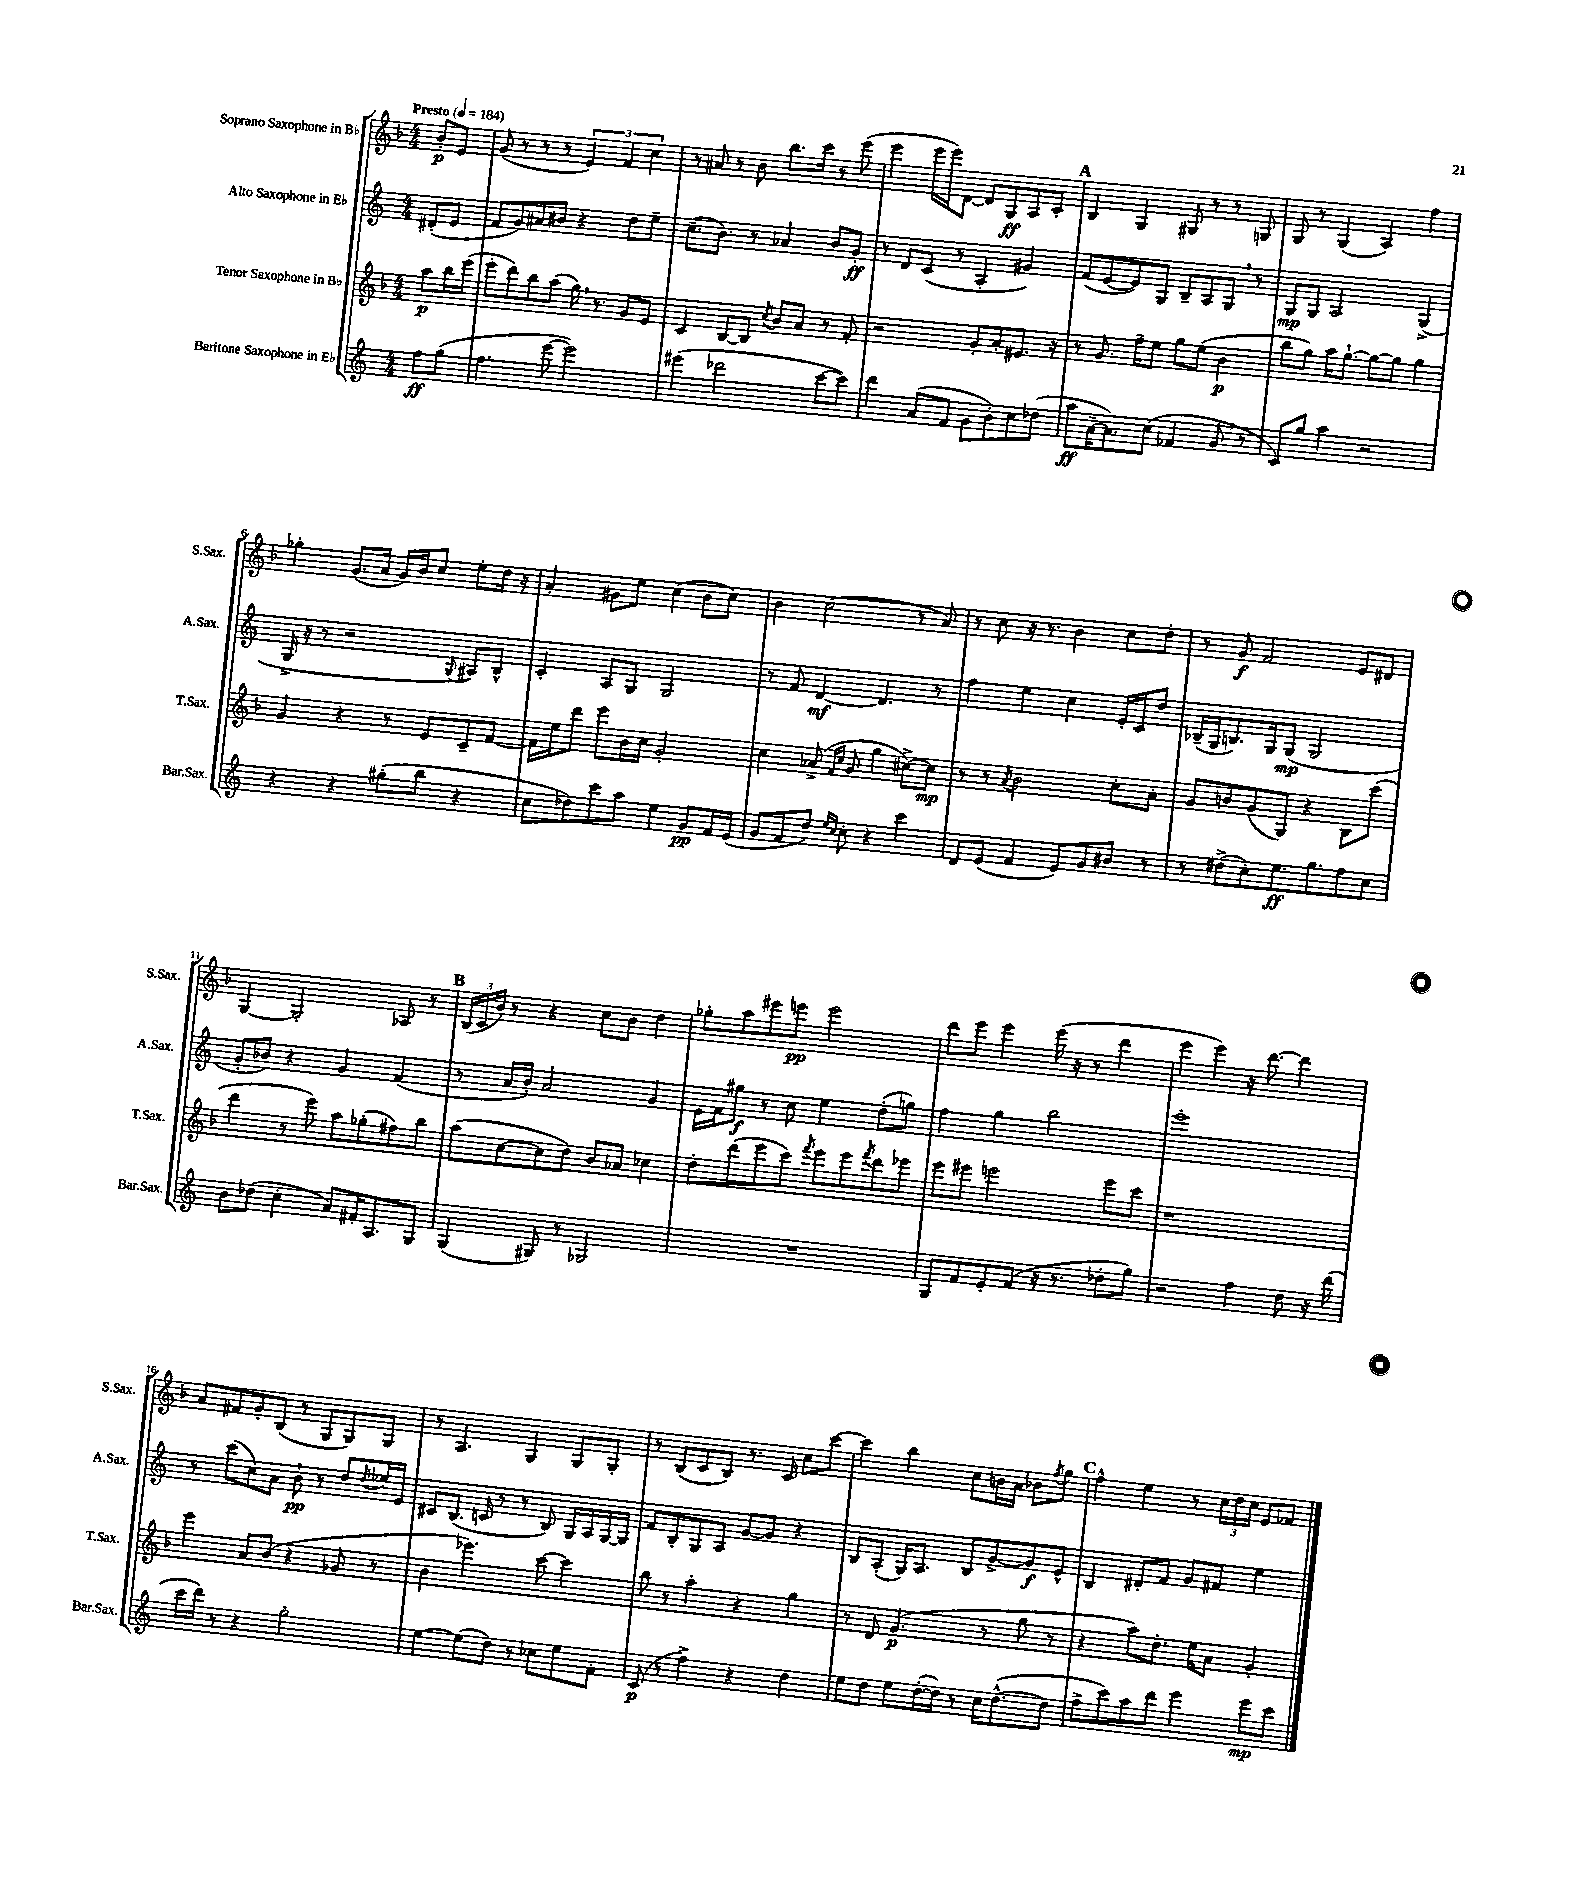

**kern	**kern	**kern	**kern
*staff4	*staff3	*staff2	*staff1
*clefG2	*clefG2	*clefG2	*clefG2
*k[]	*k[b-]	*k[]	*k[b-]
*M4/4	*M4/4	*M4/4	*M4/4
*MM184	*MM184	*MM184	*MM184
8ff	8aa	(8d#'	8b-'
(8gg	16bb-	8e	8e
.	(16eee	.	.
=	=	=	=
4.ff	8eee'	8f	(8g
.	8ddd)	8g)	8r
.	8bb-	8a#	8r
[8eee	(8aa	8b#	8r
2eee])	16gg)	4r	6e)
.	8.r	.	.
.	.	.	6f
.	8g	8dd	.
.	.	.	6cc
.	8e	8ee~	.
=	=	=	=
(4eee#	4c	(8.cc~	8r
.	.	.	8a#
.	.	8.b)	.
2ddd-	[8B-	.	8r
.	8B-]	8r	8b-
.	8qcc	.	.
.	8b-	4a-	8.bb-
.	8a	.	.
.	.	.	16ccc
[8ccc	8r	8b	8r
8ccc])	8f'	8g'	(8eee
=	=	=	=
4ddd	2r	8r	4eee
.	.	8d	.
(8a	.	(8c	16eee
.	.	.	16eee)
8f	.	8r	[8d
8g	8g'	4A'	8d]
8b')	8a'	.	8G
8cc	8.e#	4g#)	8A
(8dd-	.	.	8c'
.	16r	.	.
=	=	=	=
8aa	8r	(8f	4B-
[16a~	8.g	[8e	.
8.a])	.	.	.
.	.	8e])	4G
.	16ff~	.	.
(8cc	8ee	8G	.
4f-	8gg	8B~	8G#
.	(8ee	8A	8r
8g	4b-	8G	8r
8r	.	8r	8G
=	=	=	=
8c)	8bb-	8G	8G
8gg	8gg)	8G	8r
4aa	16aa	2A	(4G
.	[8.gg`	.	.
2r	8gg_	.	4A)
.	8gg]	.	.
.	4gg	(4G^	4ff
=	=	=	=
4r	4g	16G^	4gg-'
.	.	16r	.
.	.	8r	.
4r	4r	2r	(8.g
.	.	.	16a
(8gg#'	8r	.	16g)
.	.	.	16b-
8bb	8e	.	8cc
.	.	8qqG	.
4r	8c~	8A#)	8ee'
.	[8f	8B^^	16dd
.	.	.	16r
=	=	=	=
8cc	16f]	4c'	4a'
.	16ee	.	.
8dd-)	8ddd	.	.
8ccc	8eee	8A	8g#
8aa	16b-	8G	8ee
.	16cc	.	.
4ee	2g'	2G	(4cc
8g	.	.	8b-
16f	.	.	8cc)
(16e	.	.	.
=	=	=	=
8g	4cc	8r	4b-
8f	.	8f	.
8dd)	(8a-^	[4d	(2cc
16qqee	16qqf	.	.
16qqcc	16qqcc	.	.
8cc'	8g	.	.
4r	4gg	4.d]	.
4ccc	[8cc#^)	.	8r
.	8cc#]	8r	8a)
=	=	=	=
8d	8r	4ff	8r
(8e	8r	.	8cc
.	8qa	.	.
4f	2b-	4ee	16r
.	.	.	8.r
8e)	.	4cc	4b-
8g	.	.	.
8b#	8cc'	16e'	8cc
.	.	16c	.
8r	8a'	8dd	8dd'
=	=	=	=
8r	8g	(16B-~	8r
.	.	16G	.
(8dd#^	8b	8.B)	8g
8cc')	(8g	.	2f
.	.	16G	.
8.ee	8G)	(8G	.
.	4r	2G	.
8.gg	.	.	.
8ff	8B-	.	8e
8cc	(8ccc	.	8d#
=	=	=	=
8b	4ddd	8g'	[4G
(8dd-	.	8b-)	.
4cc'	8r	4r	2G']
.	8eee)	.	.
8a)	8aa	4g	.
16f#'	(8gg-'	.	.
8.A	.	.	.
.	8ff#)	(4f	8A-
8G	8bb-	.	8r
=	=	=	=
(4G	(8aa	8r	(24B-
.	.	.	24c
.	.	.	24b-)
.	[8cc	16a	8r
.	.	16b')	.
8G#)	8cc]	2a	4r
8r	8dd)	.	.
2G-	8b-	.	8cc
.	8a-	.	8b-
.	4cc-	4g	4dd
=	=	=	=
1r	8dd'	16e	8gg-'
.	.	16f	.
.	(8ddd	8gg#	8aa
.	8eee	8r	8eee#
.	8ccc)	8cc	8eee
.	8qfff	.	.
.	8eee	4ee	2eee
.	8eee	.	.
.	8qfff	.	.
.	8ddd	(8dd'	.
.	8eee-	8gg)	.
=	=	=	=
8G	8eee	4ff	8ddd
8f	8eee#	.	8eee
8e'	2eee	4gg	4eee
(8f	.	.	.
16r	.	2bb	(16eee
8.r	.	.	16r
.	.	.	8r
8dd-'	8eee	.	4ddd
8gg)	8ccc	.	.
=	=	=	=
2r	1r	1eee'	4eee
.	.	.	4eee)
4ff	.	.	16r
.	.	.	[8.ddd
8dd	.	.	4ddd]
16r	.	.	.
(16ddd	.	.	.
=	=	=	=
16ccc	4eee	8r	8a
16ddd)	.	.	.
8r	.	(8ccc	8f#
4r	8a	8cc)	8g'
.	(8b-	8a	(8B-
2gg'	4r	8b`	8r
.	.	8r	8G
.	8g-	8dd	8G)
.	.	8qdd	.
.	8r	16ee-	8G
.	.	16e	.
=	=	=	=
[4ee	4b-	8c#	8r
.	.	(8.B	4.A
(8ee]	4.eee-)	.	.
.	.	16c	.
8dd)	.	8r	.
8r	.	8r	4G
8cc-	[8ccc	8B)	.
8ee	4ccc]	16G	8G
.	.	16A	.
8f'	.	[16G	8G'
.	.	16G]	.
=	=	=	=
(8c	8bb-	8f	8r
8r	8r	8B'	(8B-
4ff^)	4aa'	8G	8c
.	.	8A	8B-)
4r	4r	[8g	8.r
.	.	8g]	.
.	.	.	16c
4dd	4gg	4r	8cc
.	.	.	[8ccc
=	=	=	=
8ee	8r	8B	4ccc]
8dd	8d	(8A'	.
8ee	(4.g	16G)	4bb-
.	.	8.A	.
([16dd'	.	.	.
16dd])	.	.	.
8r	.	8B	8cc
16cc	8r	[8g^	16b
([8.dd^^	.	.	16a
.	8gg	8g]	8b-
.	.	.	8qff
8dd]	8r	8e^^	8gg
=	=	=	=
8ff^	4r	4B	4ff^^
8ccc)	.	.	.
8aa	8aa)	8d#'	4ee
8ddd	8.dd'	8f	.
4eee	.	8g	8r
.	16ee	.	.
.	8a	8f#	24cc
.	.	.	24dd
.	.	.	24cc
8eee	4g'	4ee	8e
8ccc	.	.	8f-
==	==	==	==
*-	*-	*-	*-
